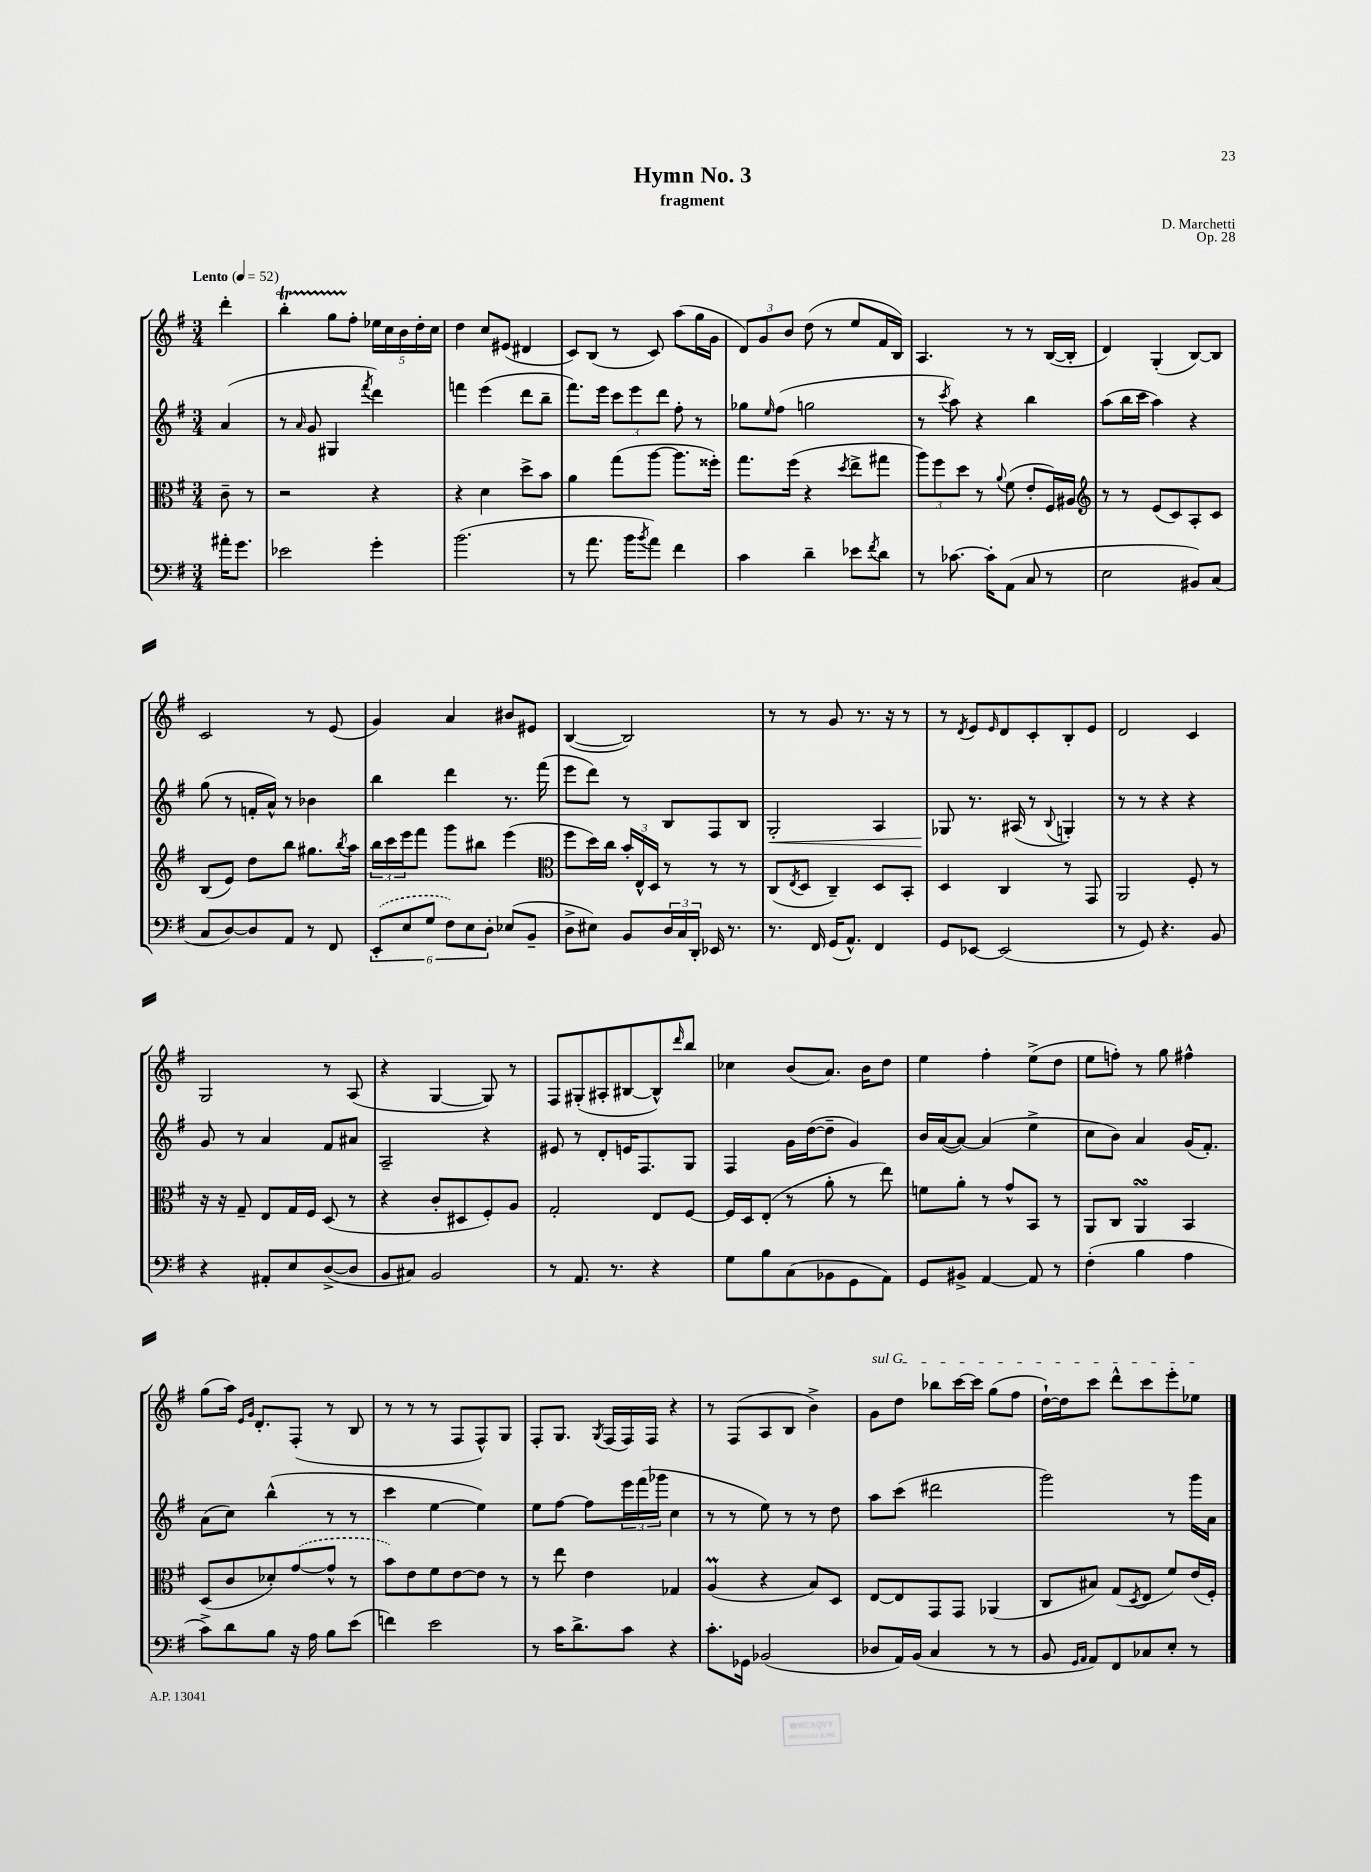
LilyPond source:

\header { title = "Hymn No. 3" composer = "D. Marchetti" subtitle = "fragment" opus = "Op. 28" }
<<
\new StaffGroup <<
\new Staff = "s0" {
    \clef treble \key g \major \numericTimeSignature \time 3/4 \partial 4 \tempo "Lento" 4 = 52
    d'''4-. |
    b''4-.\startTrillSpan g''8 fis''8-.\stopTrillSpan \tuplet 5/4 { ees''16 c''16 b'16 d''16-. c''16 } |
    d''4 c''8 eis'8( dis'4 |
    c'8) b8( r8 c'8) a''8( g''16 g'16 |
    \tuplet 3/2 { d'8) g'8 b'8 } d''8( r8 e''8 fis'16 b16) |
    a4. r8 r8 b16~( b16-. |
    d'4) g4-.( b8~) b8 |
    c'2 r8 e'8( |
    g'4) a'4 bis'8 eis'8 |
    b4~( b2) |
    r8 r8 g'8 r8. r16 r8 |
    r8 \acciaccatura { d'8 } e'8 \grace { e'16 } d'8 c'8-. b8-. e'8 |
    d'2 c'4 |
    g2 r8 a8( |
    r4 g4~ g8) r8 |
    fis8 gis8-.( ais8-. bis8~ bis8-^) \grace { d'''16 } b''8 |
    ces''4 b'8( a'8.) b'16 d''8 |
    e''4 fis''4-. e''8->( d''8 |
    e''8 f''8-.) r8 g''8 fis''4-^ |
    g''8( a''16) \grace { e'16 g'16 } d'8.-. fis8-.( r8 b8 |
    r8 r8 r8 fis8 fis8-^) g8 |
    fis8-. g8. \acciaccatura { g8 } fis16( fis16) fis16 r4 |
    r8 fis8( a8 b8 b'4->) |
    \once \override TextSpanner.bound-details.left.text = \markup { \italic "sul G" } g'8\startTextSpan d''8 bes''8 c'''16~ c'''16 g''8( fis''8 |
    d''16~-!) d''16 c'''8 d'''8-^ c'''8 e'''8-. ees''8\stopTextSpan \bar "|." |
}
\new Staff = "s1" {
    \clef treble \key g \major \numericTimeSignature \time 3/4 \partial 4
    a'4( |
    r8 \grace { a'16 } g'8 gis4 \acciaccatura { fis'''8 } d'''4) |
    f'''4 e'''4( d'''8 b''8-- |
    fis'''8.) e'''16 \tuplet 3/2 { c'''8 e'''8 d'''8 } fis''8-. r8 |
    ges''8 \grace { e''16 } fis''8( g''2 |
    r8 \acciaccatura { c'''8 } a''8) r4 b''4 |
    a''8( b''16 c'''16 a''4) r4 |
    g''8( r8 f'16-. a'16-^) r8 bes'4 |
    b''4 d'''4 r8. fis'''16( |
    e'''8 d'''8) r8 b8 fis8 b8 |
    g2-.\< a4 |
    ges8\! r8. ais16( r8 \appoggiatura { b8 } g4-.) |
    r8 r8 r4 r4 |
    g'8 r8 a'4 fis'8 ais'8 |
    a2-- r4 |
    eis'8 r8 d'8-. e'16 fis8. g8 |
    fis4 g'16 d''16~( d''8-- g'4) |
    b'16 a'16~( a'8~) a'4( e''4-> |
    c''8 b'8) a'4 g'16( fis'8.-.) |
    a'8( c''8) b''4-^( r8 r8 |
    c'''4 e''4~ e''4) |
    e''8 fis''8~ fis''8 \tuplet 3/2 { e'''16 fis'''16( ges'''16 } c''4 |
    r8 r8 e''8) r8 r8 d''8 |
    a''8 c'''8( dis'''2 |
    g'''2) r8 g'''16 a'16 \bar "|." |
}
\new Staff = "s2" {
    \clef alto \key g \major \numericTimeSignature \time 3/4 \partial 4
    c'8-- r8 |
    r2 r4 |
    r4 d'4 d''8-> b'8 |
    a'4 g''8( a''8~ a''8. fisis''16-.) |
    g''8. fis''16( r4 \acciaccatura { d''8 } e''8-> gis''8 |
    \tuplet 3/2 { a''8) fis''8 d''8 } r8 \appoggiatura { a'8 } fis'8( e'8-. fis16) ais16 |
    \clef treble r8 r8 e'8( c'8) a8-. c'8 |
    b8( e'8) d''8 b''8 gis''8. \acciaccatura { b''8 } a''16 |
    \tuplet 3/2 { b''16 c'''16 e'''16 } fis'''8 g'''8 bis''8 e'''4( |
    \clef alto fis''8 d''16) c''16 \tuplet 3/2 { b'16-. e16-^ d16 } r8 r8 r8 |
    c8( \acciaccatura { e8 } d8 c4--) d8 b,8-. |
    d4 c4 r8 g,8 |
    a,2 fis8-. r8 |
    r16 r16 g8-- e8 g16 fis16 d8( r8 |
    r4 c'8-. dis8 fis8-.) a8 |
    g2-. e8 fis8~ |
    fis16 d16 e8-.( r8 a'8-. r8 e''8) |
    f'8 a'8-. r8 g'8-^ b,8 r8 |
    a,8 c8 a,4\turn b,4 |
    d8( c'8 des'8-.) \once \slurDashed g'8~( g'8-^ r8 |
    b'8) e'8 fis'8 e'8~ e'8 r8 |
    r8 e''8 e'4 ges4 |
    a4\prall( r4 b8) d8 |
    e8~ e8 g,8 g,8 aes,4( |
    c8 bis8) g8( \acciaccatura { d8 } e8 fis'8) e'16( fis16-.) \bar "|." |
}
\new Staff = "s3" {
    \clef bass \key g \major \numericTimeSignature \time 3/4 \partial 4
    ais'16-. g'8. |
    ees'2 g'4-. |
    b'2.( |
    r8 a'8. b'16 \acciaccatura { b'8 } a'8) fis'4 |
    c'4 d'4-- ees'8 \acciaccatura { fis'8 } d'8 |
    r8 ces'8.~ ces'16-. a,8( c8 r8 |
    e2 bis,8) c8( |
    c8 d8~) d8 a,8 r8 fis,8 |
    \tuplet 6/4 { \once \slurDashed e,8-.( e8 g8 fis8) e8 d8-. } ees8( b,8-- |
    d8-> eis8) b,8 \tuplet 3/2 { d16 c16 d,16-. } ees,16 r8. |
    r8. fis,16 g,16( a,8.-^) fis,4 |
    g,8 ees,8~ ees,2( |
    r8 g,8) r4. b,8 |
    r4 ais,8-. e8 d8~->( d8 |
    b,8 cis8) b,2 |
    r8 a,8. r8. r4 |
    g8 b8 c8( bes,8 g,8 a,8) |
    g,8 bis,8-> a,4~ a,8 r8 |
    fis4-.( b4 a4 |
    c'8->) d'8 b8 r16 a16 b8 e'8( |
    f'4) e'2 |
    r8 c'16 d'8.-> c'8 r4 |
    c'8.-. ges,16 bes,2( |
    des8 a,16) b,16( c4 r8 r8 |
    b,8 \grace { g,16 a,16 } a,8) fis,8 ces8 e8-. r8 \bar "|." |
}
>>
>>
\layout { \context { \Score \remove "Bar_number_engraver" } }
